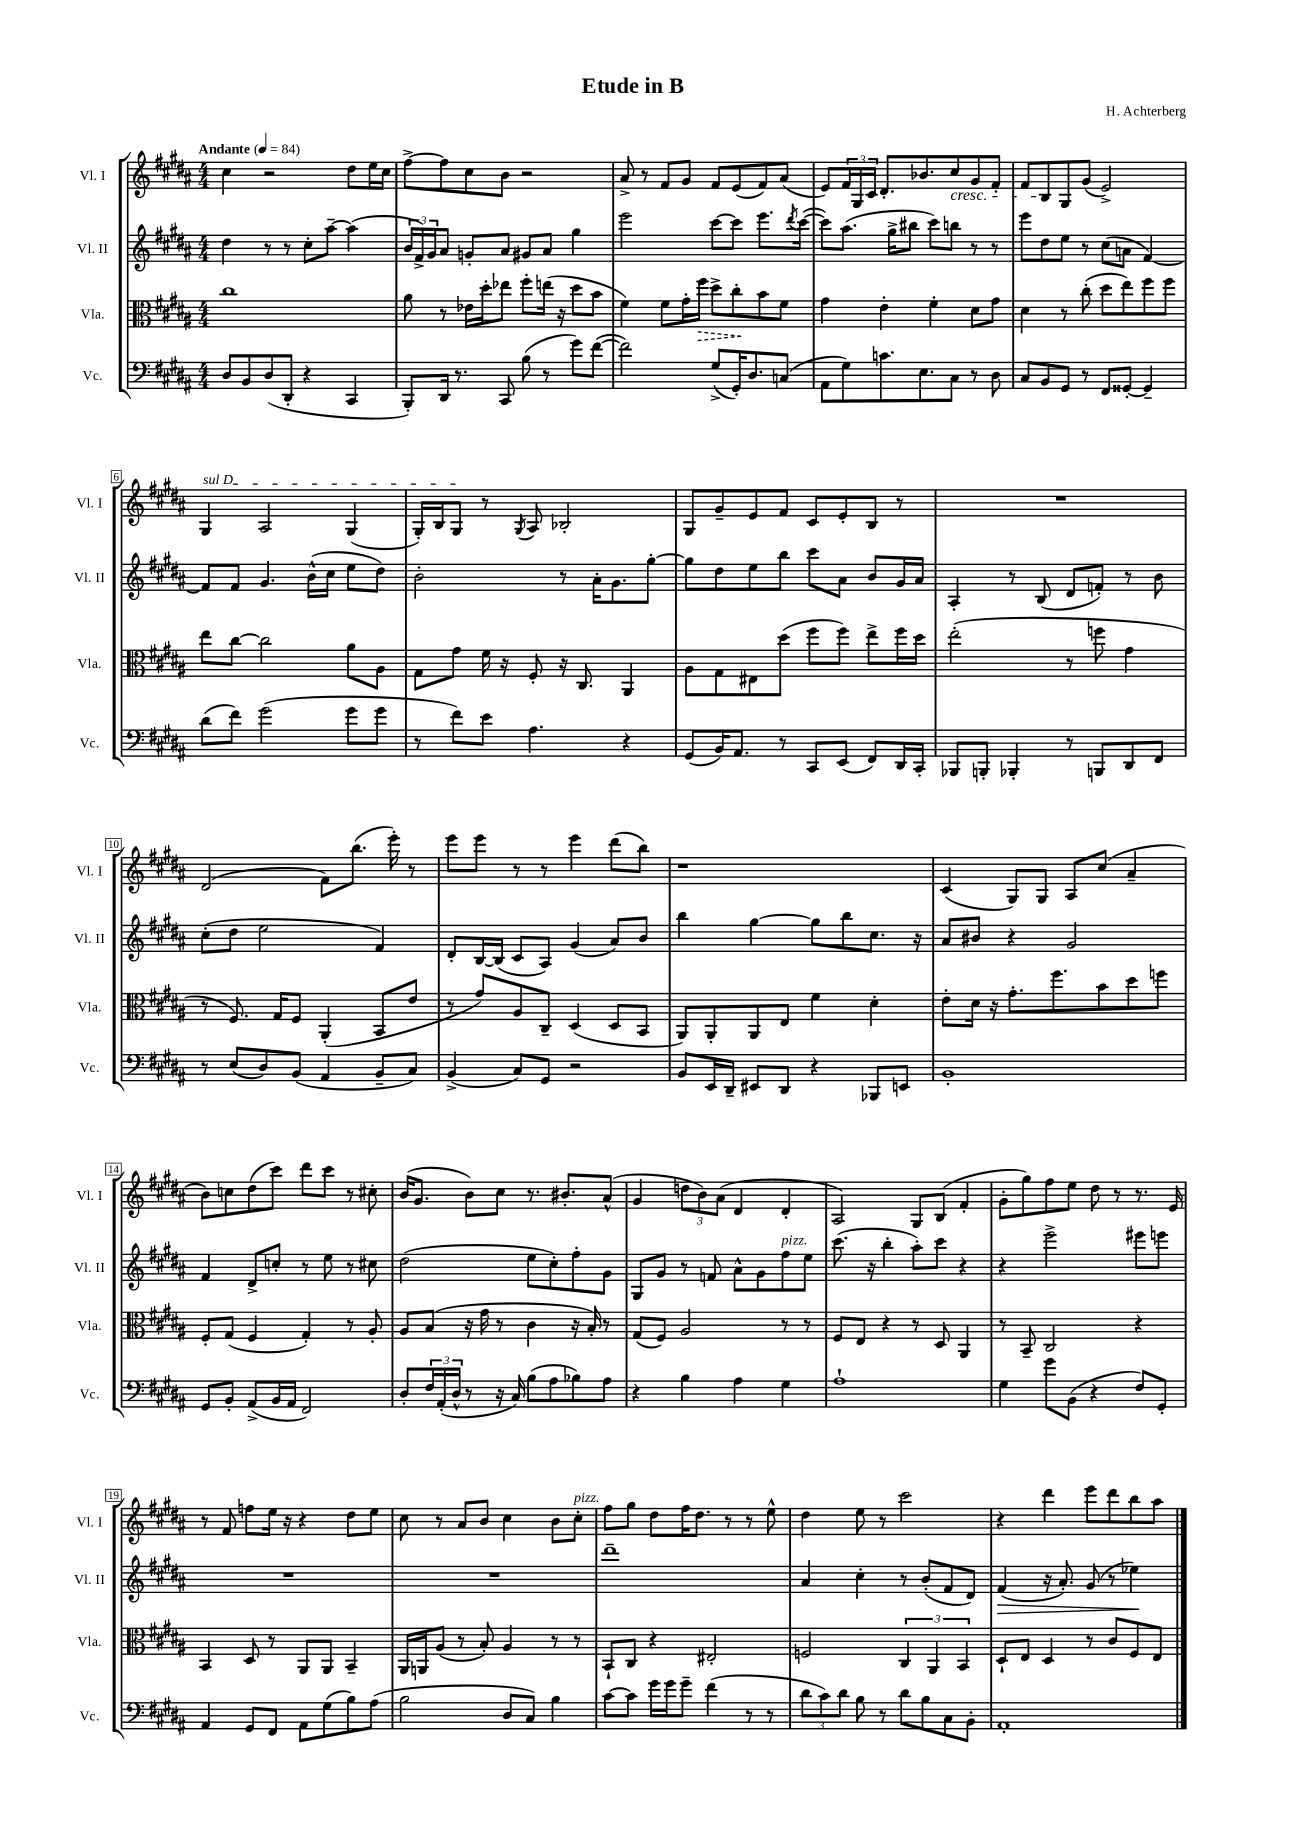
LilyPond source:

\header { title = "Etude in B" composer = "H. Achterberg" }
<<
\new StaffGroup <<
\new Staff = "s0" \with { instrumentName = "Vl. I" shortInstrumentName = "Vl. I" } {
    \clef treble \key b \major \numericTimeSignature \time 4/4 \tempo "Andante" 4 = 84
    cis''4 r2 dis''8 e''16 cis''16 |
    fis''8~-> fis''8 cis''8 b'8 r2 |
    ais'8-> r8 fis'8 gis'8 fis'8 e'8( fis'8) ais'8( |
    e'8) \tuplet 3/2 { fis'16 gis16 cis'16 } dis'8.-. bes'8. cis''8\cresc gis'8 fis'8-. |
    fis'8 b8\! gis8 gis'8( e'2->) |
    \once \override TextSpanner.bound-details.left.text = \markup { \italic "sul D" } gis4\startTextSpan ais2 gis4( |
    gis16-.) b16 gis8\stopTextSpan r8 \acciaccatura { gis8 } ais8 bes2-. |
    gis8 gis'8-- e'8 fis'8 cis'8 e'8-. b8 r8 |
    R1 |
    dis'2( fis'8) b''8.( e'''16-.) r8 |
    e'''8 e'''8 r8 r8 e'''4 dis'''8( b''8) |
    r1 |
    cis'4( gis8) gis8 ais8 cis''8( ais'4-- |
    b'8) c''8 dis''8( cis'''8) dis'''8 cis'''8 r8 cis''8-. |
    b'16( gis'8. b'8) cis''8 r8. bis'8.-. ais'8-^( |
    gis'4 \tuplet 3/2 { d''8 b'8) ais'8( } dis'4 dis'4-. |
    ais2) gis8 b8( fis'4-. |
    gis'8-. gis''8) fis''8 e''8 dis''8 r8 r8. e'16 |
    r8 fis'8 f''8 e''16 r16 r4 dis''8 e''8 |
    cis''8 r8 ais'8 b'8 cis''4 b'8 cis''8-.^\markup { \italic "pizz." } |
    fis''8 gis''8 dis''8 fis''16 dis''8. r8 r8 e''8-^ |
    dis''4 e''8 r8 cis'''2 |
    r4 dis'''4 e'''8 dis'''8 b''8 ais''8 \bar "|." |
}
\new Staff = "s1" \with { instrumentName = "Vl. II" shortInstrumentName = "Vl. II" } {
    \clef treble \key b \major \numericTimeSignature \time 4/4
    dis''4 r8 r8 cis''8-. ais''8~-- ais''4( |
    \tuplet 3/2 { b'16 fis'16->) gis'16 } ais'8 g'8-. ais'8 gis'8 ais'8 gis''4 |
    e'''2 cis'''8~ cis'''8 e'''8. \acciaccatura { dis'''8 } cis'''16~( |
    cis'''8) ais''8.( gis''16-> bis''8 cis'''8) b''8 r8 r8 |
    e'''8 dis''8 e''8 r8 cis''8( a'8 fis'4~) |
    fis'8 fis'8 gis'4. b'16-^( cis''16 e''8 dis''8) |
    b'2-. r8 ais'16-. gis'8. gis''8~-. |
    gis''8 dis''8 e''8 b''8 cis'''8 ais'8 b'8 gis'16 ais'16 |
    ais4-. r8 b8( dis'8 f'8-.) r8 b'8 |
    cis''8-.( dis''8 e''2 fis'4) |
    dis'8-. b16~ b16( cis'8 ais8) gis'4( ais'8) b'8 |
    b''4 gis''4~ gis''8 b''8 cis''8. r16 |
    ais'8 bis'8 r4 gis'2 |
    fis'4 dis'8-> c''8-. r8 e''8 r8 cis''8 |
    dis''2( e''8 cis''8-.) fis''8-. gis'8 |
    gis8 gis'8 r8 f'8 ais'8-^ gis'8 fis''8^\markup { \italic "pizz." } e''8 |
    cis'''8.( r16 b''4-. ais''8-.) cis'''8 r4 |
    r4 e'''2-> eis'''8 e'''8 |
    R1 |
    R1 |
    dis'''1-- |
    ais'4 cis''4-. r8 b'8-.( fis'8 dis'8) |
    fis'4\>( r16 ais'8.-.) gis'8( r8 ees''4\!) \bar "|." |
}
\new Staff = "s2" \with { instrumentName = "Vla." shortInstrumentName = "Vla." } {
    \clef alto \key b \major \numericTimeSignature \time 4/4
    cis''1 |
    ais'8 r8 ees'16 dis''16-. ees''8 fis''8-. e''16( r16 dis''8 b'8 |
    fis'4) fis'8 gis'16-. \once \override Hairpin.style = #'dashed-line fis''16\> dis''8-> cis''8-.\! b'8 fis'8 |
    gis'4 e'4-. fis'4-. dis'8 gis'8 |
    dis'4 r8 cis''8-.( dis''8 e''8) fis''8 fis''8 |
    e''8 cis''8~ cis''2 ais'8 ais8 |
    gis8 gis'8 fis'16 r16 fis8-. r16 cis8. ais,4 |
    ais8 gis8 eis8 dis''8( fis''8 fis''8) e''8-> fis''16 dis''16 |
    e''2-.( r8 f''8 gis'4 |
    r8 fis8.) gis16 fis8 ais,4-.( b,8 e'8 |
    r8 gis'8) ais8 cis8-- dis4( dis8 b,8 |
    ais,8) ais,8-. ais,8 e8 fis'4 dis'4-. |
    e'8-. dis'16 r16 gis'8.-. fis''8. b'8 dis''8 f''8 |
    fis8-. gis8( fis4 gis4-.) r8 ais8-. |
    ais8 b8( r16 gis'16 r8 cis'4 r16 b16-.) r8 |
    gis8( fis8) ais2 r8 r8 |
    fis8 e8 r4 r8 dis8 ais,4 |
    r8 b,8-- cis2 r4 |
    b,4 dis8 r8 ais,8 ais,8 b,4-- |
    ais,16 a,16 ais8( r8 b8-.) ais4 r8 r8 |
    b,8-! cis8 r4 eis2-. |
    f2 \tuplet 3/2 { cis4 ais,4 b,4 } |
    dis8-! e8 dis4 r8 cis'8 fis8 e8 \bar "|." |
}
\new Staff = "s3" \with { instrumentName = "Vc." shortInstrumentName = "Vc." } {
    \clef bass \key b \major \numericTimeSignature \time 4/4
    dis8 b,8 dis8( dis,8-. r4 cis,4 |
    b,,8-.) dis,16 r8. cis,8 b8( r8 gis'8) fis'8~( |
    fis'2) gis8->( gis,16-.) dis8. c8( |
    ais,8 gis8) c'8. e8. cis8 r8 dis8 |
    cis8 b,8 gis,8 r8 fis,8 gisis,8~-. gisis,4-- |
    dis'8( fis'8) gis'2( gis'8 gis'8 |
    r8 fis'8) e'8 ais4. r4 |
    gis,8( b,16) ais,8. r8 cis,8 e,8( fis,8) dis,16 cis,16-. |
    bes,,8 b,,8-. bes,,4-. r8 b,,8 dis,8 fis,8 |
    r8 e8( dis8) b,8( ais,4 b,8-- cis8) |
    b,4->( cis8) gis,8 r2 |
    b,8 e,16 dis,16-- eis,8 dis,8 r4 bes,,8 e,8 |
    b,1-. |
    gis,8 b,8-. ais,8->( b,16 ais,16 fis,2) |
    dis8-. \tuplet 3/2 { fis16 ais,16-.( dis16-^ } r8 r16 cis16) b8( ais8 bes8) ais8 |
    r4 b4 ais4 gis4 |
    ais1-! |
    gis4 gis'8 b,8( r4 fis8) gis,8-. |
    ais,4 gis,8 fis,8 ais,8 gis8( b8) ais8( |
    b2 dis8 cis8) b4 |
    cis'8~ cis'8 gis'16 gis'16 gis'8-- fis'4( r8 r8 |
    \tuplet 3/2 { dis'8 cis'8) dis'8 } b8 r8 dis'8 b8 cis8 b,8-. |
    ais,1-. \bar "|." |
}
>>
>>
\layout { \context { \Score \override BarNumber.stencil = #(make-stencil-boxer 0.1 0.3 ly:text-interface::print) } }
